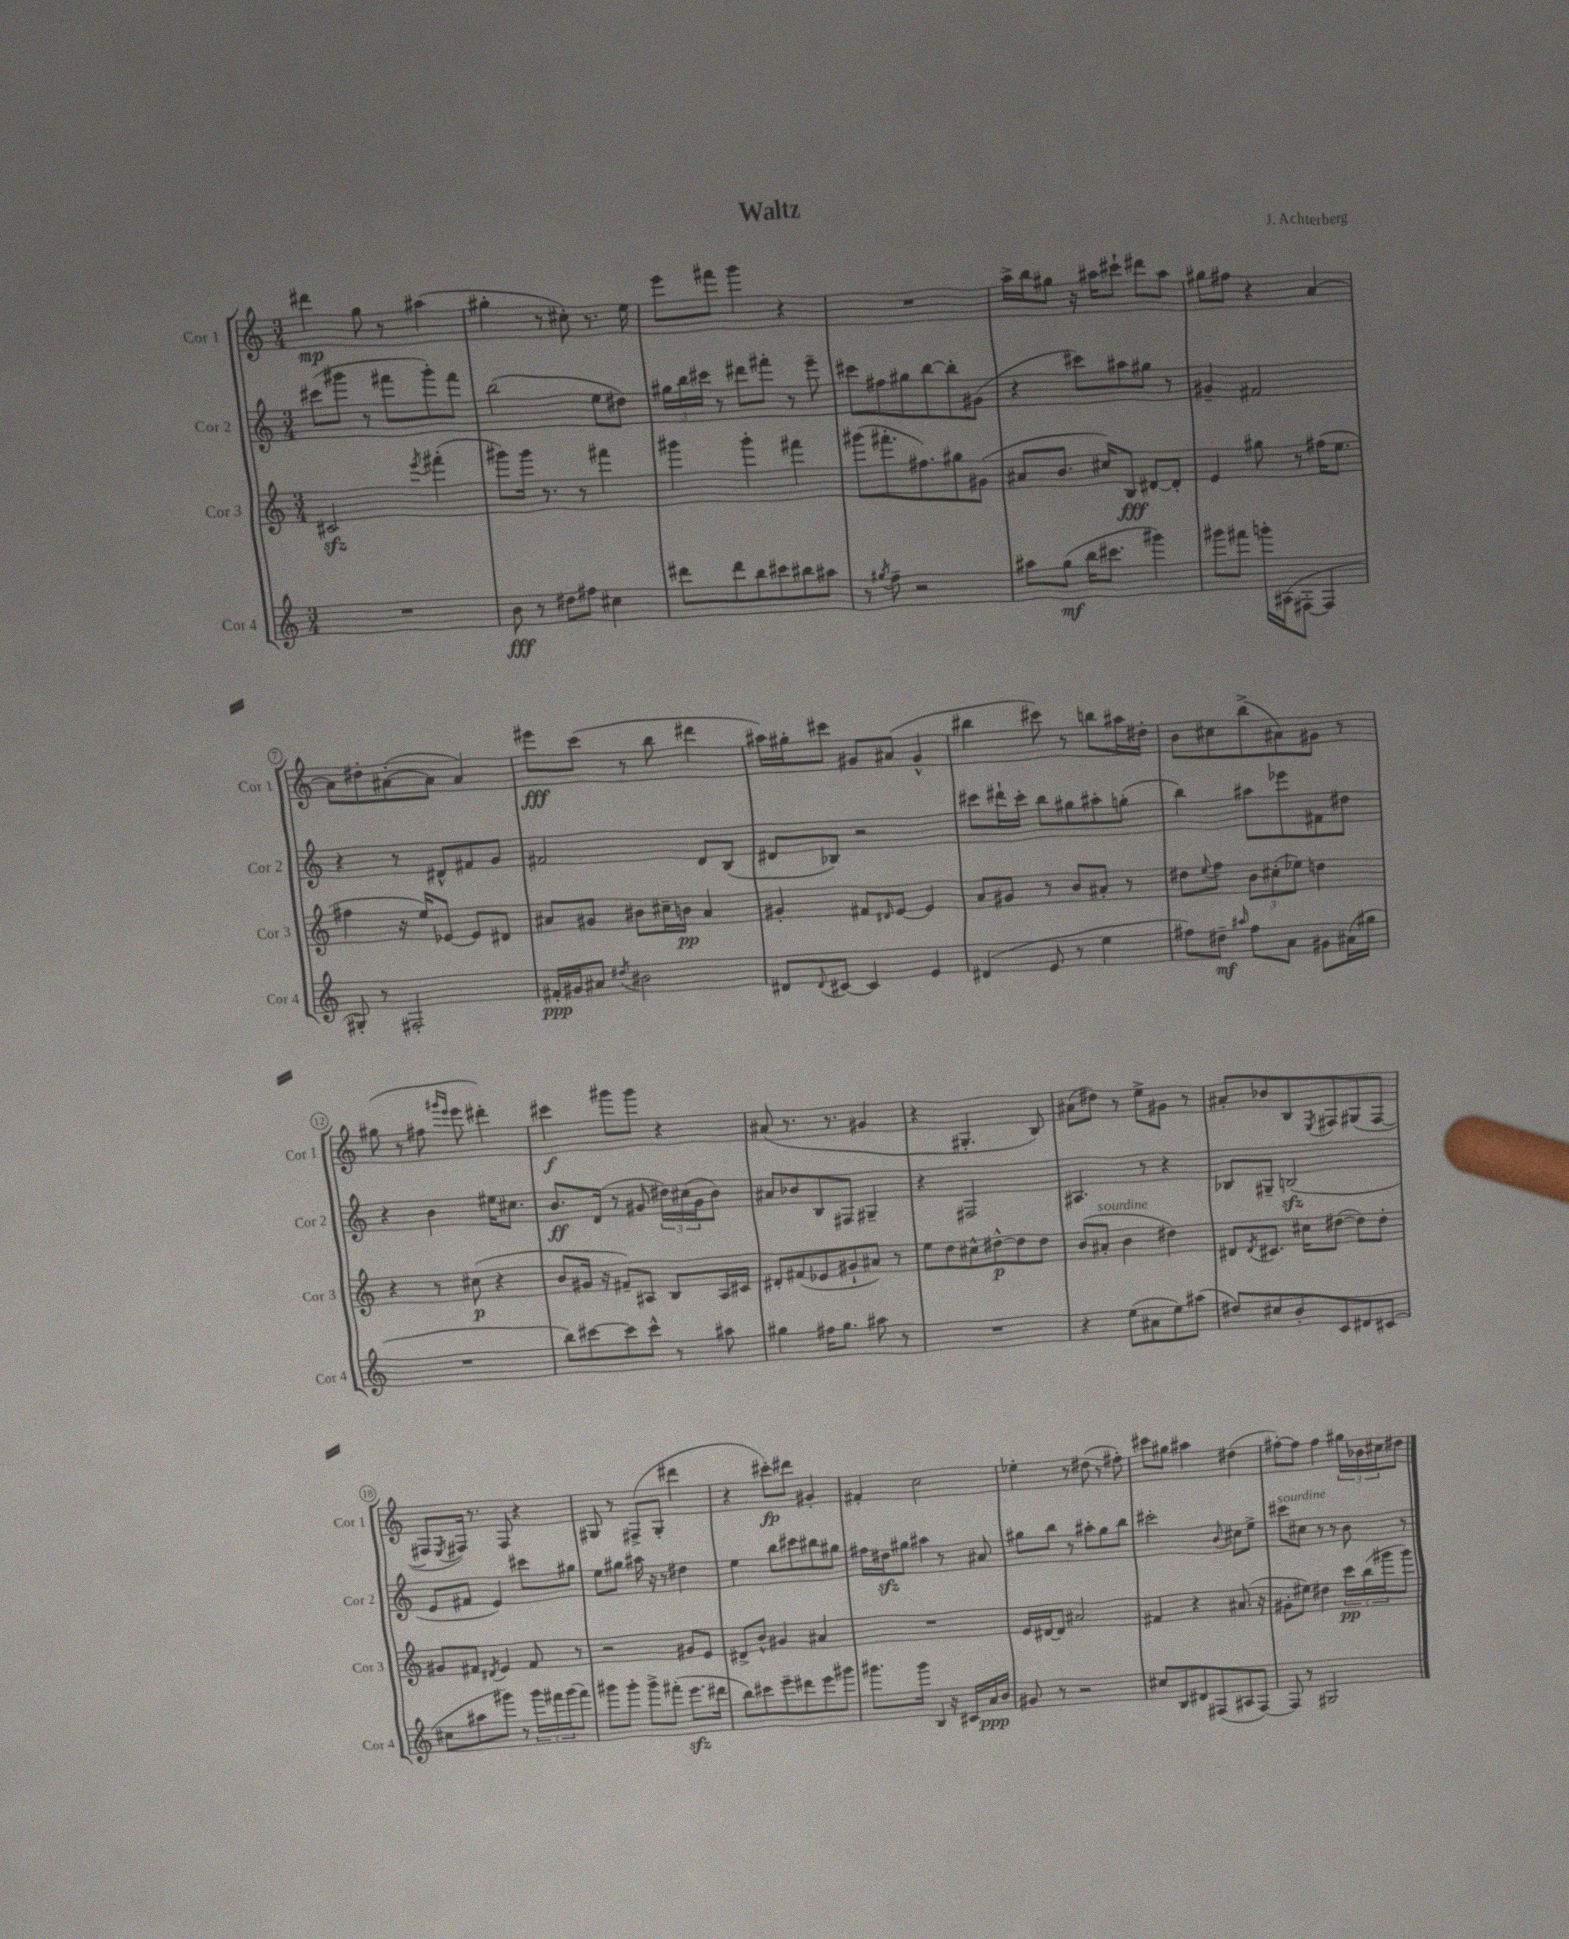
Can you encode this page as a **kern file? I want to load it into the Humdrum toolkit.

**kern	**dynam	**kern	**dynam	**kern	**dynam	**kern	**dynam
*part4	*part4	*part3	*part3	*part2	*part2	*part1	*part1
*staff4	*staff4	*staff3	*staff3	*staff2	*staff2	*staff1	*staff1
*I"Cor 4	*	*I"Cor 3	*	*I"Cor 2	*	*I"Cor 1	*
*I'Cor 4	*	*I'Cor 3	*	*I'Cor 2	*	*I'Cor 1	*
*clefG2	*	*clefG2	*	*clefG2	*	*clefG2	*
*k[]	*	*k[]	*	*k[]	*	*k[]	*
*M3/4	*	*M3/4	*	*M3/4	*	*M3/4	*
=1	=1	=1	=1	=1	=1	=1	=1
2.r	.	2c#Xzz/	.	(8ccc#X\L	.	4ddd#X\	mp
.	.	.	.	8ggg#X\J	.	.	.
.	.	.	.	8r	.	8gg\	.
.	.	.	.	8fff#X\L	.	8r	.
.	.	8qeee/	.	.	.	.	.
.	.	(4fff#X'\	.	8ggg#'\)	.	(4aa#X\	.
.	.	.	.	8fff#\J	.	.	.
=2	=2	=2	=2	=2	=2	=2	=2
8b\	fff	8ggg#X\L)	.	(2bb\	.	4gg#X'\	.
8r	.	16ggg#\Jk	.	.	.	.	.
.	.	8.r	.	.	.	.	.
8dd#X\L	.	.	.	.	.	8r	.
8ff#X\J	.	8r	.	.	.	8cc#X'\)	.
4cc#X\	.	4fff#X\	.	8ee\L	.	8.r	.
.	.	.	.	8dd#X\J)	.	.	.
.	.	.	.	.	.	16ee\	.
=3	=3	=3	=3	=3	=3	=3	=3
8ddd#X\L	.	4ggg#X\	.	24gg#X\LL	.	8eee\L	.
.	.	.	.	24bb\	.	.	.
.	.	.	.	24ccc#X\JJ	.	.	.
8ddd#\	.	.	.	8r	.	8fff#X\J	.
8bb\	.	4ggg#'\	.	8ddd#X\L	.	4ggg\	.
8ccc#X\	.	.	.	8fff#X'\J	.	.	.
8bb#X\	.	4fff#X\	.	8r	.	4r	.
8aa#X\J	.	.	.	8eee~\	.	.	.
=4	=4	=4	=4	=4	=4	=4	=4
8r	.	(8ggg#X\L	.	8ccc#X\L	.	2.r	.
8qgg#X/	.	.	.	.	.	.	.
8ff~\	.	8.fff#X'\	.	8ff#X\	.	.	.
2r	.	.	.	8gg#X\	.	.	.
.	.	8.ff#X\)	.	.	.	.	.
.	.	.	.	[8bb\	.	.	.
.	.	8gg#X\	.	8bb'\]	.	.	.
.	.	(8g#X\J	.	(8g#X\J	.	.	.
=5	=5	=5	=5	=5	=5	=5	=5
8aa#X\L	.	8a#X/L	.	4r	.	16aa^\LL	.
.	.	.	.	.	.	16bb\J	.
(8gg\J	mf	8.b/J	.	.	.	8gg#X\J	.
16bb\KL	.	.	.	8ccc#X\L)	.	16r	.
8.ccc#X\J	.	16cc#X/KL)	.	.	.	16aa#X\KL	.
.	.	8B/J	fff	8aa#X\	.	8ccc#X`\J	.
4ggg#X\)	.	[8d#X/L	.	8gg#X\J	.	8ddd#X\L	.
.	.	8d#'/J]	.	8r	.	8aa#\J	.
=6	=6	=6	=6	=6	=6	=6	=6
8ggg#X\L	.	4e/	.	4g#X~/	.	8gg#X\L	.
8fff#X\J	.	.	.	.	.	8ff#X\J	.
16gggn'\LL	.	8gg#X\	.	2f#X/	.	4r	.
(16A#X\J	.	.	.	.	.	.	.
[8F#X'\J	.	8r	.	.	.	.	.
4F#/]	.	(16ff#X\KL	.	.	.	[4a/	.
.	.	8.ee\J	.	.	.	.	.
!!LO:LB:g=z
=7	=7	=7	=7	=7	=7	=7	=7
8G#X'/)	.	4ff#X\	.	4r	.	8a\L]	.
8r	.	.	.	.	.	8dd#X'\	.
2F#X'/	.	16r	.	8r	.	([8a#X'\	.
.	.	16ee/KL)	.	.	.	.	.
.	.	[8e-X/J	.	8d#X^^/L	.	8a#\J]	.
.	.	8e-/L]	.	8f#X/	.	4a#/)	.
.	.	8d#X/J	.	8g/J	.	.	.
=8	=8	=8	=8	=8	=8	=8	=8
16f#X'/LL	ppp	8a#X/L	.	2f#X/	.	8eee#X\L	fff
16g#X/J	.	.	.	.	.	.	.
8a#X/J	.	8g#X/J	.	.	.	(8ccc\J	.
8qdd#X/	.	.	.	.	.	.	.
2b#X\	.	8b#X\L	.	.	.	8r	.
.	.	16cc#X~\L	.	.	.	8bb\	.
.	.	16bn\JJ	pp	.	.	.	.
.	.	4a#/	.	8d/L	.	4ddd#X\	.
.	.	.	.	(8B/J	.	.	.
=9	=9	=9	=9	=9	=9	=9	=9
8d#X/L	.	4g#X'/	.	8d#X/L	.	16aa#X\LL)	.
.	.	.	.	.	.	16gg#X'\J	.
8qqd#/	.	.	.	.	.	.	.
[8c#X/J	.	.	.	8B-X/J)	.	8ccc#X\J	.
4c#/]	.	8f#X/L	.	2r	.	8g#X/L	.
.	.	16qqd#X/	.	.	.	.	.
.	.	[8e/J	.	.	.	(8a#X/J	.
4e/	.	4e/]	.	.	.	4g#^^/	.
=10	=10	=10	=10	=10	=10	=10	=10
(4d#X/	.	8a/L	.	8ccc#X\L	.	4bb#X\	.
.	.	8g#X/J	.	16ddd#X`\L	.	.	.
.	.	.	.	16ccc#'\JJ	.	.	.
8e/	.	8r	.	8bb\L	.	8ccc#X\)	.
8r	.	8b/L	.	8gg#X\	.	8r	.
4ee\	.	8a#X'/J	.	8aa#X'\	.	8bbn\L	.
.	.	8r	.	(8ggn'\J	.	16aa#X\L	.
.	.	.	.	.	.	16dd#X'\JJ	.
=11	=11	=11	=11	=11	=11	=11	=11
8ff#X\L)	.	8dd#X\L	.	4bb\)	.	8b\L	.
.	.	8qqee/	.	.	.	.	.
8dd#X~\J	mf	8ff\J	.	.	.	8cc#X\	.
16qqaa#X/	.	.	.	.	.	.	.
8ff#\L	.	12b\L	.	8aa#X\L	.	(8bb^\	.
.	.	(12cc#X'\	.	.	.	.	.
8a\J	.	.	.	8eee-X\	.	8a#X\)	.
.	.	12ee-X\J)	.	.	.	.	.
8g#X\L	.	4ddn\	.	8f#X\	.	8g#X\J	.
(16a#X\L	.	.	.	8dd#X\J	.	8r	.
16gg#X\JJ	.	.	.	.	.	.	.
!!LO:LB:g=z
=12	=12	=12	=12	=12	=12	=12	=12
2.r	.	4r	.	4r	.	(8gg#X\	.
.	.	.	.	.	.	8r	.
.	.	8r	.	4b\	.	8ff#X\	.
.	.	.	.	.	.	16qqggg#X/LL	.
.	.	.	.	.	.	16qqeee/JJ	.
.	.	(8cc#X\	p	.	.	8eee\	.
.	.	4r	.	16ee#X\KL	.	4ddd#X'\)	.
.	.	.	.	8.cc#X\J	.	.	.
=13	=13	=13	=13	=13	=13	=13	=13
8bb\L)	.	8b/L	.	8.b/L	ff	4ccc#X\	f
[8ccc#X\	.	16g#X/Jk	.	.	.	.	.
.	.	16r	.	(16d/Jk	.	.	.
8ccc#\]	.	8f#X~/L)	.	8r	.	8ggg#X\L	.
8ccc#^^\J	.	8A#X/J	.	8g#X/	.	8ggg#\J	.
8r	.	8B/L	.	24dd#X\LL)	.	4r	.
.	.	.	.	(24cc#X\	.	.	.
.	.	.	.	24g#\J	.	.	.
8aa#X\	.	16A#/L	.	8b\J)	.	.	.
.	.	16c#X/JJ	.	.	.	.	.
=14	=14	=14	=14	=14	=14	=14	=14
4gg#X\	.	8d#X'/L	.	8a#X/L	.	(8a#X/	.
.	.	(8f#X/	.	8b-X/	.	8.r	.
16ff#X\KL	.	8e-X/	.	8B/	.	.	.
8.gg#\J	.	.	.	.	.	8.r	.
.	.	8g#X`/	.	8F#X/J	.	.	.
8aa#X\	.	8a#X/J)	.	4G#X~/	.	4g#X/	.
8r	.	8r	.	.	.	.	.
=15	=15	=15	=15	=15	=15	=15	=15
2.r	.	8ee\L	.	4r	.	4r	.
.	.	8dd\	.	.	.	.	.
.	.	8cc#X^^\	.	2F#X/	.	4.G#X'/	.
.	.	[8dd#X^^\	p	.	.	.	.
.	.	8dd#\]	.	.	.	.	.
.	.	8dd#\J	.	.	.	8B/)	.
=16	=16	=16	=16	=16	=16	=16	=16
4r	.	(8b/L	.	4.A#X/	.	(8a#X\L	.
!	!	!LO:TX:a:i:t=sourdine	!	!	!	!	!
.	.	8a#X'/J	.	.	.	8dd#X\J)	.
(8ee\L	.	4b\	.	.	.	8r	.
8a#X\	.	.	.	8r	.	8ee^\L	.
8ee\)	.	4dd#X\)	.	4r	.	8g#X\J	.
(8aa#X\J	.	.	.	.	.	8r	.
=17	=17	=17	=17	=17	=17	=17	=17
8dd#X/L)	.	8d#X/L	.	8B-X/L	.	8a#X'/L	.
.	.	8qd#/	.	.	.	.	.
8cc#X/	.	8.c#X/J	.	8G#X~/J	.	8b-X/	.
8b'/	.	.	.	(2Bnzz/	.	8B/	.
.	.	16cc#X\KL	.	.	.	.	.
.	.	.	.	.	.	8qE/	.
8c/	.	([8dd#X\J	.	.	.	8F#X/	.
8d#X/	.	8dd#\L])	.	.	.	(8G#X/	.
(8c#X/J	.	8dd#'\J	.	.	.	[8F#/J	.
!!LO:LB:g=z
=18	=18	=18	=18	=18	=18	=18	=18
8cc#X\L	.	8g#X/L	.	8e/L	.	8F#X/L]	.
.	.	.	.	.	.	8qE/	.
8aa#X\	.	8f#X/J	.	8f#X/J	.	16F#X/Jk)	.
.	.	.	.	.	.	8.r	.
.	.	8qd#X/	.	.	.	.	.
8ggg#X\J)	.	4e/	.	4e/)	.	.	.
8r	.	.	.	.	.	8F#/	.
24ggg#\LL	.	8f#/	.	8ccc#X\L	.	4r	.
24fff#X\	.	.	.	.	.	.	.
(24ggg#\J	.	.	.	.	.	.	.
8fff#\J)	.	8r	.	8gg#X\J	.	.	.
=19	=19	=19	=19	=19	=19	=19	=19
8ggg#X\L	.	2r	.	8ee\L	.	8G#X/	.
8ggg#'\J	.	.	.	8gg#X\J	.	8r	.
8ggg#^\L	.	.	.	16aa#X\	.	(8F#X^/L	.
.	.	.	.	16r	.	.	.
(8fff#X'\J	.	.	.	8r	.	8G#'/J	.
8.eeezz\L	.	8g#X/L	.	4dd#X\	.	4ddd#X\	.
.	.	8e/J	.	.	.	.	.
16ddd#X\Jk	.	.	.	.	.	.	.
=20	=20	=20	=20	=20	=20	=20	=20
8bb\L)	.	8d#X^/L	.	4ee\	.	4r	.
8ccc#X\	.	8b^^/J	.	.	.	.	.
8eee~\	.	4g#X/	.	8bb\L	.	8ccc#X'\L)	fp
8ddd#X\	.	.	.	8ccc#X\	.	8ddd#X\J	.
8eee\	.	4a#X/	.	8bb#X\	.	4g#X'/	.
8ggg#X\J	.	.	.	8gg#X\J	.	.	.
=21	=21	=21	=21	=21	=21	=21	=21
8.ggg#X\L	.	2.r	.	16ff#X\LL	.	4f#X'/	.
.	.	.	.	16dd#Xzz\J	.	.	.
.	.	.	.	8gg#X\J	.	.	.
16ggg#\Jk	.	.	.	.	.	.	.
4B/	.	.	.	4aa#X\	.	2cc\	.
16r	.	.	.	8r	.	.	.
16c#X/LL	.	.	.	.	.	.	.
16a/	ppp	.	.	8a#X/	.	.	.
16b/JJ	.	.	.	.	.	.	.
=22	=22	=22	=22	=22	=22	=22	=22
8g#X/	.	16e/LL	.	8gg#X\L	.	4ee-X'\	.
.	.	[16d#X/J	.	.	.	.	.
8r	.	8d#/J]	.	8bb\J	.	.	.
2r	.	2a#X/	.	8r	.	8r	.
.	.	.	.	8aa#X'\L	.	(8dd#X\	.
.	.	.	.	8gg#\	.	8r	.
.	.	.	.	8bb\J	.	8ff#X'\)	.
=23	=23	=23	=23	=23	=23	=23	=23
8cc#X/L	.	4f#X/	.	2ccc#X'\	.	8ccc#X\L	.
8B/	.	.	.	.	.	8gg#X\J	.
8d#X/	.	4r	.	.	.	4aa#X\	.
(8F#X/	.	.	.	.	.	.	.
.	.	.	.	8qqb/	.	.	.
8A#X/	.	(8.a#X/	.	8cc#X\L	.	(4dd#X\	.
[8F#/J)	.	.	.	8ee^\J	.	.	.
.	.	16r	.	.	.	.	.
=24	=24	=24	=24	=24	=24	=24	=24
!	!	!	!	!LO:TX:a:i:t=sourdine	!	!	!
8F#/]	.	8g#X'\L	.	8ccc#X\L	.	[8ff#X'\L)	.
8r	.	8ee#X\J)	.	8cc#X\J	.	8ff#\J]	.
2G#X/	.	4dd#X\	.	8r	.	4ff#\	.
.	.	.	.	8r	.	.	.
.	.	24ccc\LL	pp	8b\	.	24gg#X\LL	.
.	.	(24bb\	.	.	.	24b-X\	.
.	.	24ggg#X\J	.	.	.	24cc#X\J	.
.	.	8ggg#\J)	.	8r	.	8dd#X\J	.
==	==	==	==	==	==	==	==
*-	*-	*-	*-	*-	*-	*-	*-
